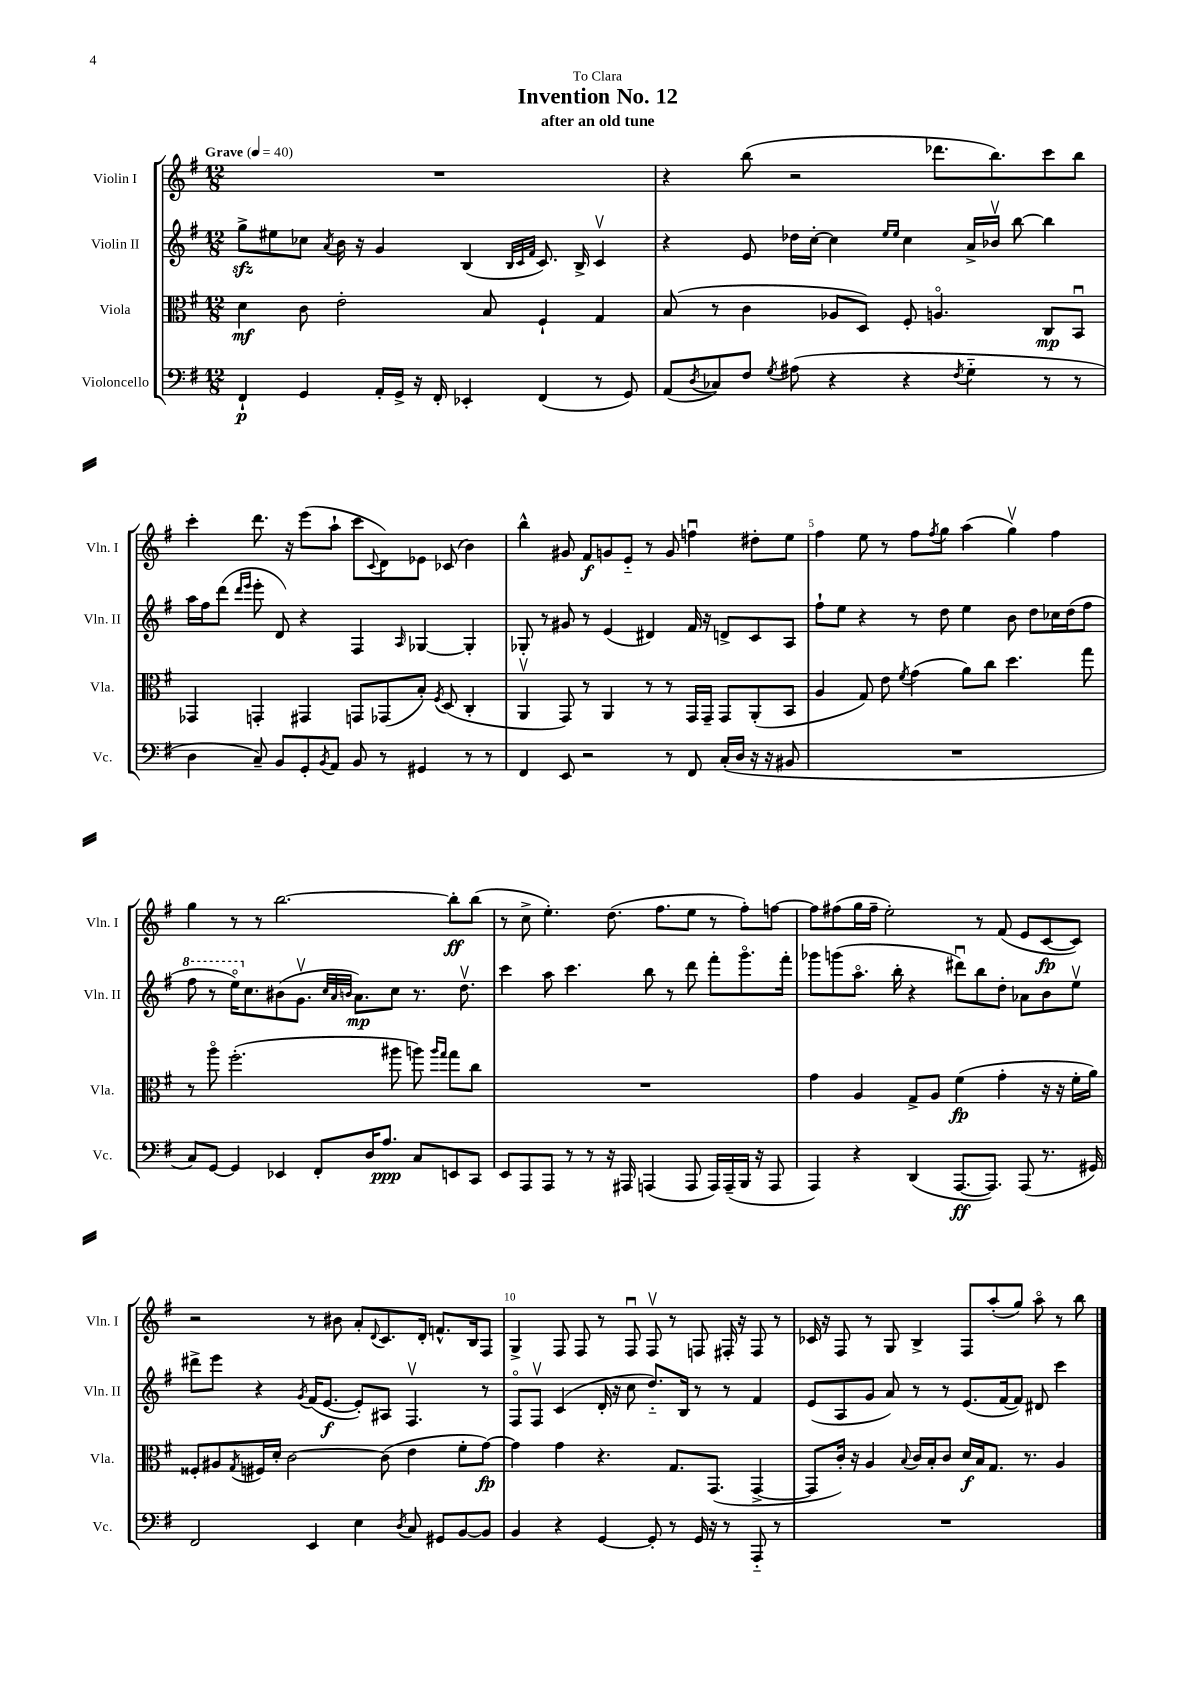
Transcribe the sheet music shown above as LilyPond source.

\header { title = "Invention No. 12" subtitle = "after an old tune" dedication = "To Clara" }
<<
\new StaffGroup <<
\new Staff = "s0" \with { instrumentName = "Violin I" shortInstrumentName = "Vln. I" } {
    \clef treble \key g \major \numericTimeSignature \time 12/8 \tempo "Grave" 4 = 40
    R1. |
    r4 b''8( r2 des'''8. b''8.) c'''8 b''8 |
    c'''4-. d'''8. r16 e'''8( a''8-! c'''8 \appoggiatura { c'8 } d'8) ees'8 ces'8( b'4) |
    b''4-^ gis'8 fis'8\f g'8 e'8-_ r8 g'8 f''4\downbow dis''8-. e''8 |
    fis''4 e''8 r8 fis''8 \acciaccatura { fis''8 } g''8 a''4( g''4\upbow) fis''4 |
    g''4 r8 r8 b''2.~ b''8-.\ff b''8( |
    r8 c''8-> e''4.-.) d''8.( fis''8. e''8 r8 fis''8-.) f''8~ |
    f''8 fis''8( g''16 fis''16-- e''2-.) r8 fis'8( e'8 c'8~\fp c'8) |
    r2 r8 bis'8 a'8-. \appoggiatura { d'8 } c'8. d'16-. f'8.-^ b16 fis8 |
    g4-> fis8 fis8 r8 fis8\downbow fis8\upbow r8 f8 fis16-. r16 fis8 r8 |
    ces'16 r16 fis8 r8 g8 b4-> fis8 a''8-.( g''8) a''8\flageolet r8 b''8 \bar "|." |
}
\new Staff = "s1" \with { instrumentName = "Violin II" shortInstrumentName = "Vln. II" } {
    \clef treble \key g \major \numericTimeSignature \time 12/8
    g''8->\sfz eis''8 ces''8 \acciaccatura { a'8 } b'16 r16 g'4 b4( \grace { b32 c'32 fis'32 } c'8.) b16-> c'4\upbow |
    r4 e'8 des''16 c''16~-. c''4 \grace { e''16 e''16 } c''4 a'16-> bes'16\upbow b''8~ b''4 |
    a''16 fis''16 d'''8( \grace { d'''16 e'''16 } e'''8-. d'8) r4 fis4 \grace { a16 } ges4~ ges4-. |
    ges8-. r8 gis'8 r8 e'4( dis'4) fis'16 r16 d'8-> c'8 a8 |
    fis''8-! e''8 r4 r8 d''8 e''4 b'8 d''8 ces''16 d''16( fis''8 |
    \ottava #1 fis'''8 r8 e'''16\flageolet) \ottava #0 c''8. bis'8( g'8.\upbow \grace { c''32 a'32 b'32 } a'8.\mp) c''8 r8. d''8.\upbow |
    c'''4 a''8 c'''4. b''8 r8 d'''8 fis'''8-. g'''8.\flageolet fis'''16-. |
    ges'''8 g'''8( a''8.\flageolet b''16-. r4 dis'''8\downbow) b''8 d''8-. aes'8 b'8 e''8\upbow |
    dis'''8-> e'''8 r4 \acciaccatura { g'8 } fis'16( e'8.~\f e'8-.) ais8 fis4.\upbow r8 |
    fis8\flageolet fis8\upbow c'4( d'16-. r16 c''8 d''8.-_) b16 r8 r8 fis'4 |
    e'8( a8 g'8 a'8) r8 r8 e'8.( fis'16~ fis'8) dis'8 c'''4 \bar "|." |
}
\new Staff = "s2" \with { instrumentName = "Viola" shortInstrumentName = "Vla." } {
    \clef alto \key g \major \numericTimeSignature \time 12/8
    d'4\mf c'8 e'2-. b8 fis4-! g4 |
    b8( r8 c'4 aes8 d8) fis8-. a4.\flageolet c8\mp b,8\downbow |
    ges,4 g,4-. gis,4 g,8 ges,8( b8-.) \acciaccatura { fis8 } d8( c4-. |
    a,4\upbow g,8) r8 a,4 r8 r8 g,16 g,16-- g,8 a,8-.( b,8 |
    a4 g8) e'8 \acciaccatura { fis'8 } g'4( a'8) c''8 d''4. g''8 |
    r8 a''8\flageolet fis''2.-.( ais''8 a''8) \grace { a''16 g''16 } g''8 c''8 |
    R1. |
    g'4 a4 g8-> a8 fis'4\fp( g'4-. r16 r16 fis'16-. a'16) |
    fisis8-. ais8 \acciaccatura { g8 } fis16 d'16-. c'2~ c'8( e'4 fis'8-. g'8~\fp) |
    g'4 g'4 r4. g8. g,8.( g,4~-> |
    g,8 c'16-.) r16 a4 \appoggiatura { b8 } c'16 b16-. c'8 d'16\f b16 g8. r8. a4 \bar "|." |
}
\new Staff = "s3" \with { instrumentName = "Violoncello" shortInstrumentName = "Vc." } {
    \clef bass \key g \major \numericTimeSignature \time 12/8
    fis,4-!\p g,4 a,16-. g,16-> r16 fis,16-. ees,4-. fis,4( r8 g,8) |
    a,8( \acciaccatura { d8 } ces8) fis8 \acciaccatura { g8 } ais8( r4 r4 \acciaccatura { fis8 } g4-_ r8 r8 |
    d4 c8--) b,8 g,8-. \acciaccatura { b,8 } a,8 b,8 r8 gis,4 r8 r8 |
    fis,4 e,8 r2 r8 fis,8 c16-.( d16 r16 r16 bis,8 |
    R1. |
    c8) g,8~ g,4 ees,4 fis,8-. d16 a8.\ppp c8 e,8 c,8 |
    e,8 a,,8 a,,8 r8 r8 r16 ais,,16 a,,4( a,,8 a,,16) a,,16--( b,,16 r16 a,,8 |
    a,,4) r4 d,4( a,,8.~\ff a,,8.) a,,8( r8. gis,16) |
    fis,2 e,4 e4 \acciaccatura { d8 } c8 gis,8 b,8~ b,8 |
    b,4 r4 g,4~ g,8-. r8 g,16 r16 r8 a,,8-_ r8 |
    R1. \bar "|." |
}
>>
>>
\layout { \context { \Score \override BarNumber.break-visibility = ##(#f #t #t) barNumberVisibility = #(every-nth-bar-number-visible 5) } }
